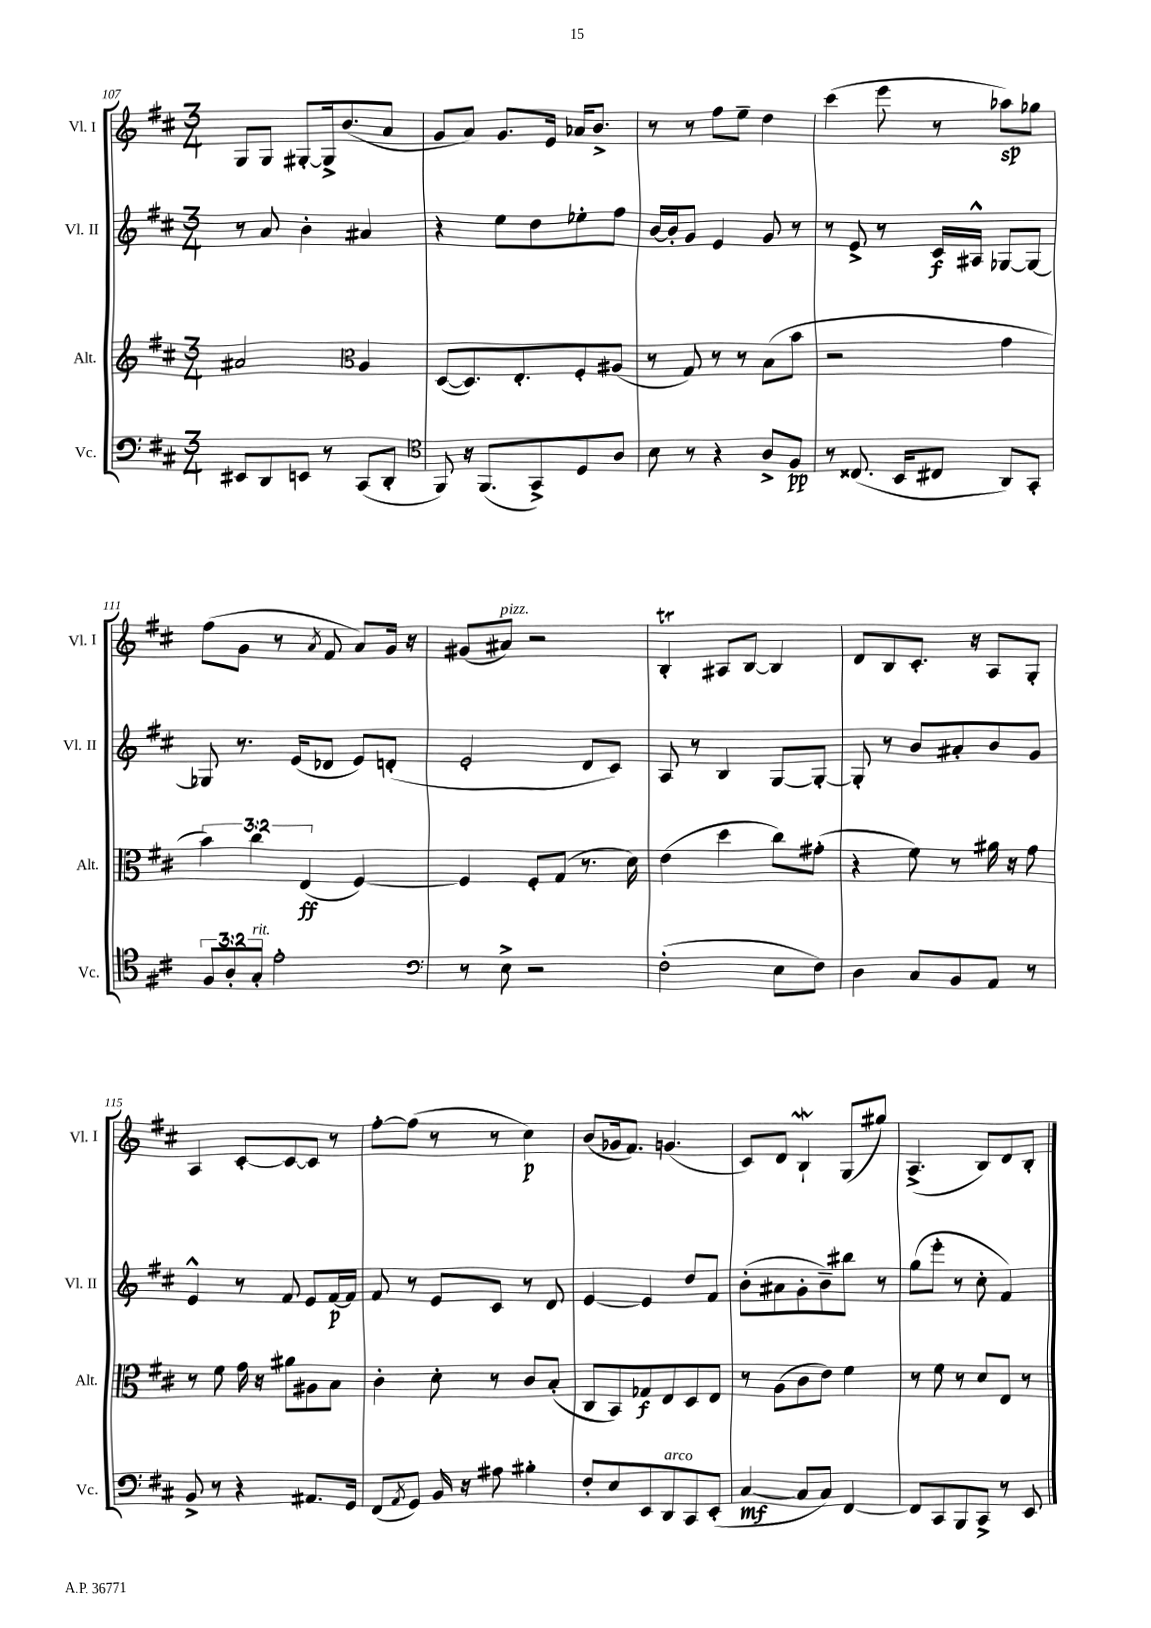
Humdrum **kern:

**kern	**dynam	**kern	**dynam	**kern	**dynam	**kern	**dynam
*part4	*part4	*part3	*part3	*part2	*part2	*part1	*part1
*staff4	*staff4	*staff3	*staff3	*staff2	*staff2	*staff1	*staff1
*I"Vc.	*	*I"Alt.	*	*I"Vl. II	*	*I"Vl. I	*
*I'Vc.	*	*I'Alt.	*	*I'Vl. II	*	*I'Vl. I	*
*clefF4	*	*clefG2	*	*clefG2	*	*clefG2	*
*k[f#c#]	*	*k[f#c#]	*	*k[f#c#]	*	*k[f#c#]	*
*M3/4	*	*M3/4	*	*M3/4	*	*M3/4	*
=107	=107	=107	=107	=107	=107	=107	=107
8EE#X/L	.	2a#X/	.	8r	.	8G/L	.
8DD/	.	.	.	8a/	.	8G/J	.
8EEn/J	.	.	.	4b'\	.	[8G#X'/L	.
8r	.	.	.	.	.	16G#^/k]	.
.	.	.	.	.	.	(8.b/	.
*	*	*clefC3	*	*	*	*	*
(8CC#/L	.	4A/	.	4a#X/	.	.	.
8DD'/J	.	.	.	.	.	8a/J	.
=108	=108	=108	=108	=108	=108	=108	=108
*clefC4	*	*	*	*	*	*	*
8FF#/)	.	([8D/L	.	4r	.	8g/L	.
16r	.	8.D/])	.	.	.	8a/J)	.
(8.FF#/L	.	.	.	.	.	.	.
.	.	.	.	8ee\L	.	8.g/L	.
.	.	8.E'/	.	.	.	.	.
8GG^/)	.	.	.	8dd\	.	.	.
.	.	.	.	.	.	16e/Jk	.
8D/	.	8F#'/	.	8ee-X'\	.	16a-X/KL	.
.	.	.	.	.	.	8.b^/J	.
8A/J	.	(8A#X/J	.	8ff#\J	.	.	.
=109	=109	=109	=109	=109	=109	=109	=109
8B\	.	8r	.	[16b/LL	.	8r	.
.	.	.	.	16b'/J]	.	.	.
8r	.	8G/)	.	8g/J	.	8r	.
4r	.	8r	.	4e/	.	8ff#\L	.
.	.	8r	.	.	.	8ee~\J	.
8A^/L	.	(8B\L	.	8g/	.	4dd\	.
8F#/J	pp	8b\J	.	8r	.	.	.
=110	=110	=110	=110	=110	=110	=110	=110
8r	.	2r	.	8r	.	(4ccc#\	.
(8.C##X/	.	.	.	8e^/	.	.	.
.	.	.	.	8r	.	8eee\	.
16BB/KL	.	.	.	.	.	.	.
8C#X/J	.	.	.	16c#/LL	f	8r	.
.	.	.	.	16A#X^^/JJ	.	.	.
8AA/L)	.	4g\	.	[8G-X/L	.	8aa-X\L)	sp
8GG'/J	.	.	.	8G-/J_	.	8gg-X\J	.
!!LO:LB:g=z
=111	=111	=111	=111	=111	=111	=111	=111
12F#/L	.	6b\)	.	8G-X/]	.	(8ff#\L	.
12A'/	.	.	.	.	.	.	.
.	.	.	.	8.r	.	8g\J	.
!LO:TX:a:i:t=rit.	!	!	!	!	!	!	!
12G'/J	.	6cc#\	.	.	.	.	.
2e'\	.	.	.	.	.	8r	.
.	.	.	.	(16e/KL	.	.	.
.	.	(6E/	ff	.	.	.	.
.	.	.	.	.	.	8qa/	.
.	.	.	.	8d-X/J	.	8f#/	.
.	.	[4F#/)	.	8e/L)	.	8a/L)	.
.	.	.	.	(8dn'/J	.	16g/Jk	.
.	.	.	.	.	.	16r	.
=112	=112	=112	=112	=112	=112	=112	=112
*clefF4	*	*	*	*	*	*	*
8r	.	4F#/]	.	2e'/	.	(8g#X/L	.
!	!	!	!	!	!	!LO:TX:a:i:t=pizz.	!
8E^\	.	.	.	.	.	8a#X/J)	.
2r	.	8F#'/L	.	.	.	2r	.
.	.	(8G/J	.	.	.	.	.
.	.	8.r	.	8d/L	.	.	.
.	.	.	.	8c#/J)	.	.	.
.	.	16d\)	.	.	.	.	.
=113	=113	=113	=113	=113	=113	=113	=113
(2F#'\	.	(4e\	.	8A/	.	4BT'/	.
.	.	.	.	8r	.	.	.
.	.	4dd\	.	4B/	.	8A#X/L	.
.	.	.	.	.	.	[8B/J	.
8E\L	.	8cc#\L)	.	[8G/L	.	4B/]	.
8F#\J)	.	(8g#X'\J	.	8G'/J_	.	.	.
=114	=114	=114	=114	=114	=114	=114	=114
4D\	.	4r	.	8G'/]	.	8d/L	.
.	.	.	.	8r	.	8B/	.
8C#/L	.	8f#\)	.	8b/L	.	8.c#'/J	.
8BB/	.	8r	.	8a#X'/	.	.	.
.	.	.	.	.	.	16r	.
8AA/J	.	16a#X\	.	8b/	.	8A/L	.
.	.	16r	.	.	.	.	.
8r	.	8g\	.	8g/J	.	8G'/J	.
!!LO:LB:g=z
=115	=115	=115	=115	=115	=115	=115	=115
8BB^/	.	8r	.	4e^^/	.	4A/	.
8r	.	8f#\	.	.	.	.	.
4r	.	16g\	.	8r	.	[8c#'/L	.
.	.	16r	.	.	.	.	.
.	.	8a#X\L	.	8f#/	.	8c#/_	.
8.AA#X/L	.	8A#X\	.	8e/L	.	8c#/J]	.
.	.	8B\J	.	[16f#/L	p	8r	.
16GG/Jk	.	.	.	16f#/JJ]	.	.	.
=116	=116	=116	=116	=116	=116	=116	=116
(8FF#/L	.	4c#'\	.	8f#/	.	[8ff#'\L	.
8qAA/	.	.	.	.	.	.	.
8GG/J)	.	.	.	8r	.	(8ff#\J]	.
16BB/	.	8d'\	.	8e/L	.	8r	.
16r	.	.	.	.	.	.	.
8A#X\	.	8r	.	8c#/J	.	8r	.
4B#X'\	.	8c#/L	.	8r	.	4cc#\)	p
.	.	(8B'/J	.	8d/	.	.	.
=117	=117	=117	=117	=117	=117	=117	=117
8F#'/L	.	8C#/L	.	[4e/	.	(8b/L	.
8E/	.	8BB/)	.	.	.	16g-X/k	.
.	.	.	.	.	.	8.f#/J)	.
8EE/	.	8G-X/	f	4e/]	.	.	.
!LO:TX:a:i:t=arco	!	!	!	!	!	!	!
8DD/	.	8E/	.	.	.	(4.gn/	.
8CC#/	.	8D/	.	8dd/L	.	.	.
(8EE'/J	.	8E/J	.	8f#/J	.	.	.
=118	=118	=118	=118	=118	=118	=118	=118
[4C#/	mf	8r	.	(8b'\L	.	8c#/L)	.
.	.	(8A\L	.	8a#X\	.	8d/J	.
8C#/L]	.	8c#\	.	8g'\	.	4BW`/	.
8C#/J)	.	8e\J)	.	8b~\)	.	.	.
[4FF#/	.	4f#\	.	8bb#X\J	.	(8G/L	.
.	.	.	.	8r	.	8gg#X/J)	.
=119	=119	=119	=119	=119	=119	=119	=119
8FF#/L]	.	8r	.	(8gg\L	.	(4.A^/	.
8CC#/	.	8f#\	.	8eee'\J	.	.	.
8BBB/	.	8r	.	8r	.	.	.
8CC#^/J	.	8d/L	.	8cc#'\	.	8B/L)	.
8r	.	8E/J	.	4f#/)	.	8d/	.
8EE/	.	8r	.	.	.	8B'/J	.
==	==	==	==	==	==	==	==
*-	*-	*-	*-	*-	*-	*-	*-
